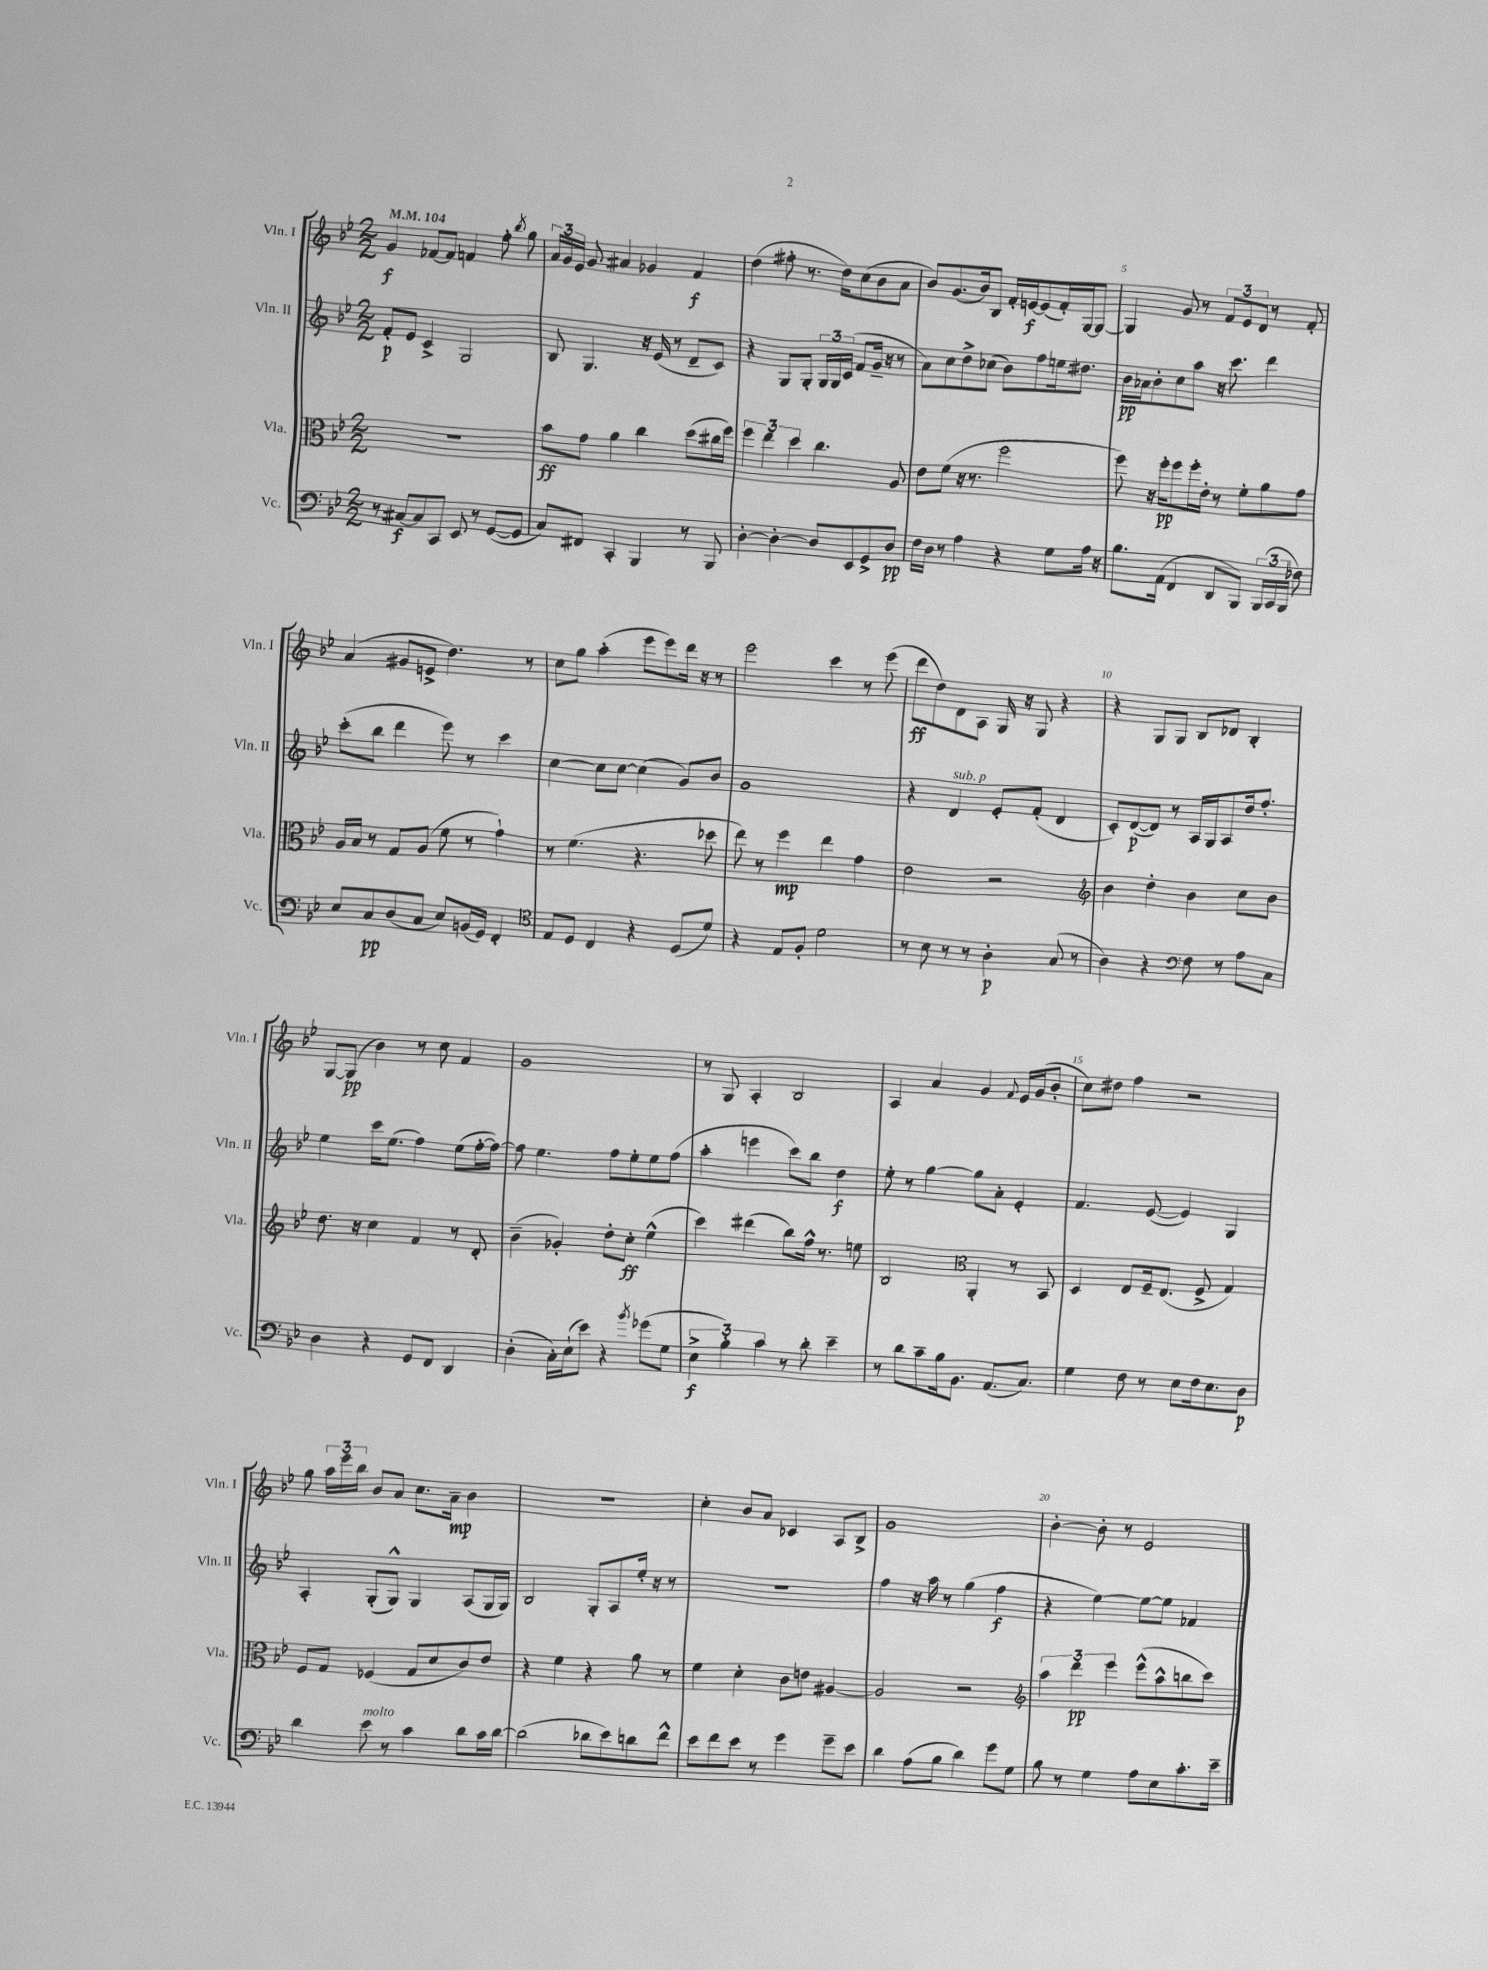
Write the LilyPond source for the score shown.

<<
\new StaffGroup <<
\new Staff = "s0" \with { instrumentName = "Vln. I" shortInstrumentName = "Vln. I" } {
    \clef treble \key bes \major \numericTimeSignature \time 2/2 \tempo 4 = 104
    \autoBeamOff g'4\f fes'8[~ fes'8] f'4 f''8-. \acciaccatura { bes''8 } g''8 |
    \tuplet 3/2 { a'16[ g'16 ees'16] } g'8 ais'4 ges'4 f'4\f |
    d''4( fis''8-. r8. d''16[) c''8( bes'8 a'8] |
    bes'8[) g'8.( bes'16) bes8] f'16[-. e'16~\f e'8( f'16-.) g16~ g8]~ |
    g4 g'8 r8 \tuplet 3/2 { f'8[ ees'8 d'8] } r8 f'8-. |
    a'4( gis'8[ e'8]-> d''4.) r8 |
    c''8[ g''8] a''4-.( ees'''8[ ees'''8) d'''16] r16 r8 |
    ees'''2 c'''4 r8 ees'''8( |
    d'''8[\ff d''8) d'8 a8] g16 r16 g8 r4 |
    r4 g8[ g8] bes8[ des'8] bes4-. |
    g8[~ g8]\pp( bes'4) r8 c''8 f'4 |
    g'1 |
    r8 g8 a4-. bes2 |
    a4 a'4 g'4 \appoggiatura { f'8 } ees'16[ g'16( bes'8]-. |
    c''8[) dis''8] f''4 r2 |
    g''8 \tuplet 3/2 { a''16[ ees'''16 bes''16] } bes'8[ a'8] c''8.[ a'16]--\mp bes'4 |
    R1 |
    c''4-. bes'8[ a'8] ces'4 a8[ bes8]-> |
    g'1 |
    bes'4~-. bes'8-. r8 ees'2 \bar "|." |
}
\new Staff = "s1" \with { instrumentName = "Vln. II" shortInstrumentName = "Vln. II" } {
    \clef treble \key bes \major \numericTimeSignature \time 2/2
    \autoBeamOff f'8[-.\p ees'8] c'4-> g2 |
    bes8 g4. r16 ees'16( r8 d'8[-- c'8]) |
    r4 g8[ g8]-. \tuplet 3/2 { g16[ g16 c'16]( } f'8[ g'16]-- r16 r8 |
    a'8[) c''8 d''8-> ces''8]( bes'8[) f''8 e''16 dis''8.] |
    bes'16[\pp aes'16 bes'8-. c''8 a''8] r16 c'''8. d'''4 |
    c'''8[-.( bes''8] d'''4 ees'''8) r8 c'''4 |
    c''4~ c''8[ c''8]~ c''4( g'8[) bes'8] |
    g'1 |
    r4 d'4^\markup { \italic "sub. p" } ees'8[-. f'8]-.( d'4 |
    c'8[-.) d'8~\p( d'8]) r8 a16[ g16 a8 d''16 f''8.]-. |
    ees''4 c'''16[ ees''8.]( f''4) ees''8[( f''16~-. f''16]~) |
    f''8 ees''4. f''8[ ees''8-. ees''8 f''8]( |
    a''4-. e'''4 c'''8[) bes''8] d''4\f |
    ees''8-. r8 g''4~ g''8[ a'8]-. ees'4-. |
    f'4. ees'8~( ees'4) g4 |
    a4-. g8[-.( g8]-^) g4 a8[( g16 g16]) |
    bes2 g8[-. a8 ees''16]-. r16 r8 |
    R1 |
    f''4 r16 a''16 r8 g''4( f''4\f |
    r4 ees''4~) ees''8[~ ees''8] fes'4 \bar "|." |
}
\new Staff = "s2" \with { instrumentName = "Vla." shortInstrumentName = "Vla." } {
    \clef alto \key bes \major \numericTimeSignature \time 2/2
    \autoBeamOff r1 |
    bes'8[\ff g'8] a'4 c''4 d''8[( cis''16 f''16]) |
    \tuplet 3/2 { f''4 ees''4 d''4 } c''4. a8 |
    ees'8[ f'8]( r16 r8. f''2 |
    f''8) r16 f''16[-.\pp f''8 f''16-. ees'16]-. r8 f'8[-. a'8 g'8] |
    a16[ bes16] r8 g8[ a8]( f'8 r8 g'4-!) |
    r8 f'4.( r4. des''8 |
    ees''8) r8 f''4\mp ees''4 g'4 |
    ees'2 r2 |
    \clef treble bes'4 d''4-. bes'4 c''8[ bes'8] |
    d''8. r16 c''4 f'4 r8 d'8-. |
    bes'4--( ges'4-.) d''8[-. c''8]-.\ff ees''4-^( |
    c'''4) dis'''4( bes''8[) f''16]-^ r8. e''8 |
    bes2 \clef alto a,4-. r8 bes,8 |
    d4 ees8[ f16-- ees8.]( f8-> g4) |
    f8[ g8] fes4( g8[ d'8 c'8) ees'8] |
    r4 f'4 r4 a'8 r8 |
    f'4 d'4-. c'8[ e'8] ais4~ |
    ais2 r2 |
    \clef treble \tuplet 3/2 { a''4 d'''4\pp ees'''4 } ees'''8[-^( a''8-^ b''8 c'''8]) \bar "|." |
}
\new Staff = "s3" \with { instrumentName = "Vc." shortInstrumentName = "Vc." } {
    \clef bass \key bes \major \numericTimeSignature \time 2/2
    \autoBeamOff r8 cis8[~\f cis8 c,8] ees,8 r8 g,8[~( g,8] |
    c8[) fis,8] c,4-. bes,,4 r8 bes,,8 |
    d4~-. d4~-. d8[ ees,8 g,8-> d8]\pp |
    f16[ d16] r8 a4 r4 g8[ a16] r16 |
    bes8.[ a,16]( f,4 d,8[ bes,,8]) \tuplet 3/2 { bes,,16[( c,16 bes,,16] } fes8) |
    ees8[ c8\pp d8( c8] ees8[) b,16( g,16]) f,4-. |
    \clef tenor ees8[ d8] c4 r4 d8[( d'8]) |
    r4 ees8[ f8]-. d'2 |
    r8 bes8 r8 r8 a4-.\p g8( r8 |
    a4) r4 \clef bass f8 r8 a8[ c8] |
    d4 r4 g,8[ f,8] d,4 |
    d4-.( c16[-.) ees16-!( ees'8]) r4 \acciaccatura { bes'8 } ges'8[( g8] |
    \tuplet 3/2 { ees4->\f bes4-.) c'4 } r8 d'8-. ees'4-- |
    r8 d'8[ c'8-- bes16 bes,8.] a,8.[( c8.]) |
    g4 f8 r8 ees8[ f16 ees8. d8]\p |
    d'4 ees'8^\markup { \italic "molto" } r8 c'4 d'8[ c'16 d'16]~ |
    d'2( des'8[ ees'8) d'8 f'8]-^ |
    ees'8[ f'8 ees'8] r8 g'4 g'8[-- ees'8] |
    d'4 a8[( bes8] d'4) g'8[ g8] |
    bes8 r8 g4 a8[ ees8 c'8.-. ees'16]-- \bar "|." |
}
>>
>>
\layout { \context { \Score \override BarNumber.break-visibility = ##(#f #t #t) barNumberVisibility = #(every-nth-bar-number-visible 5) } }
